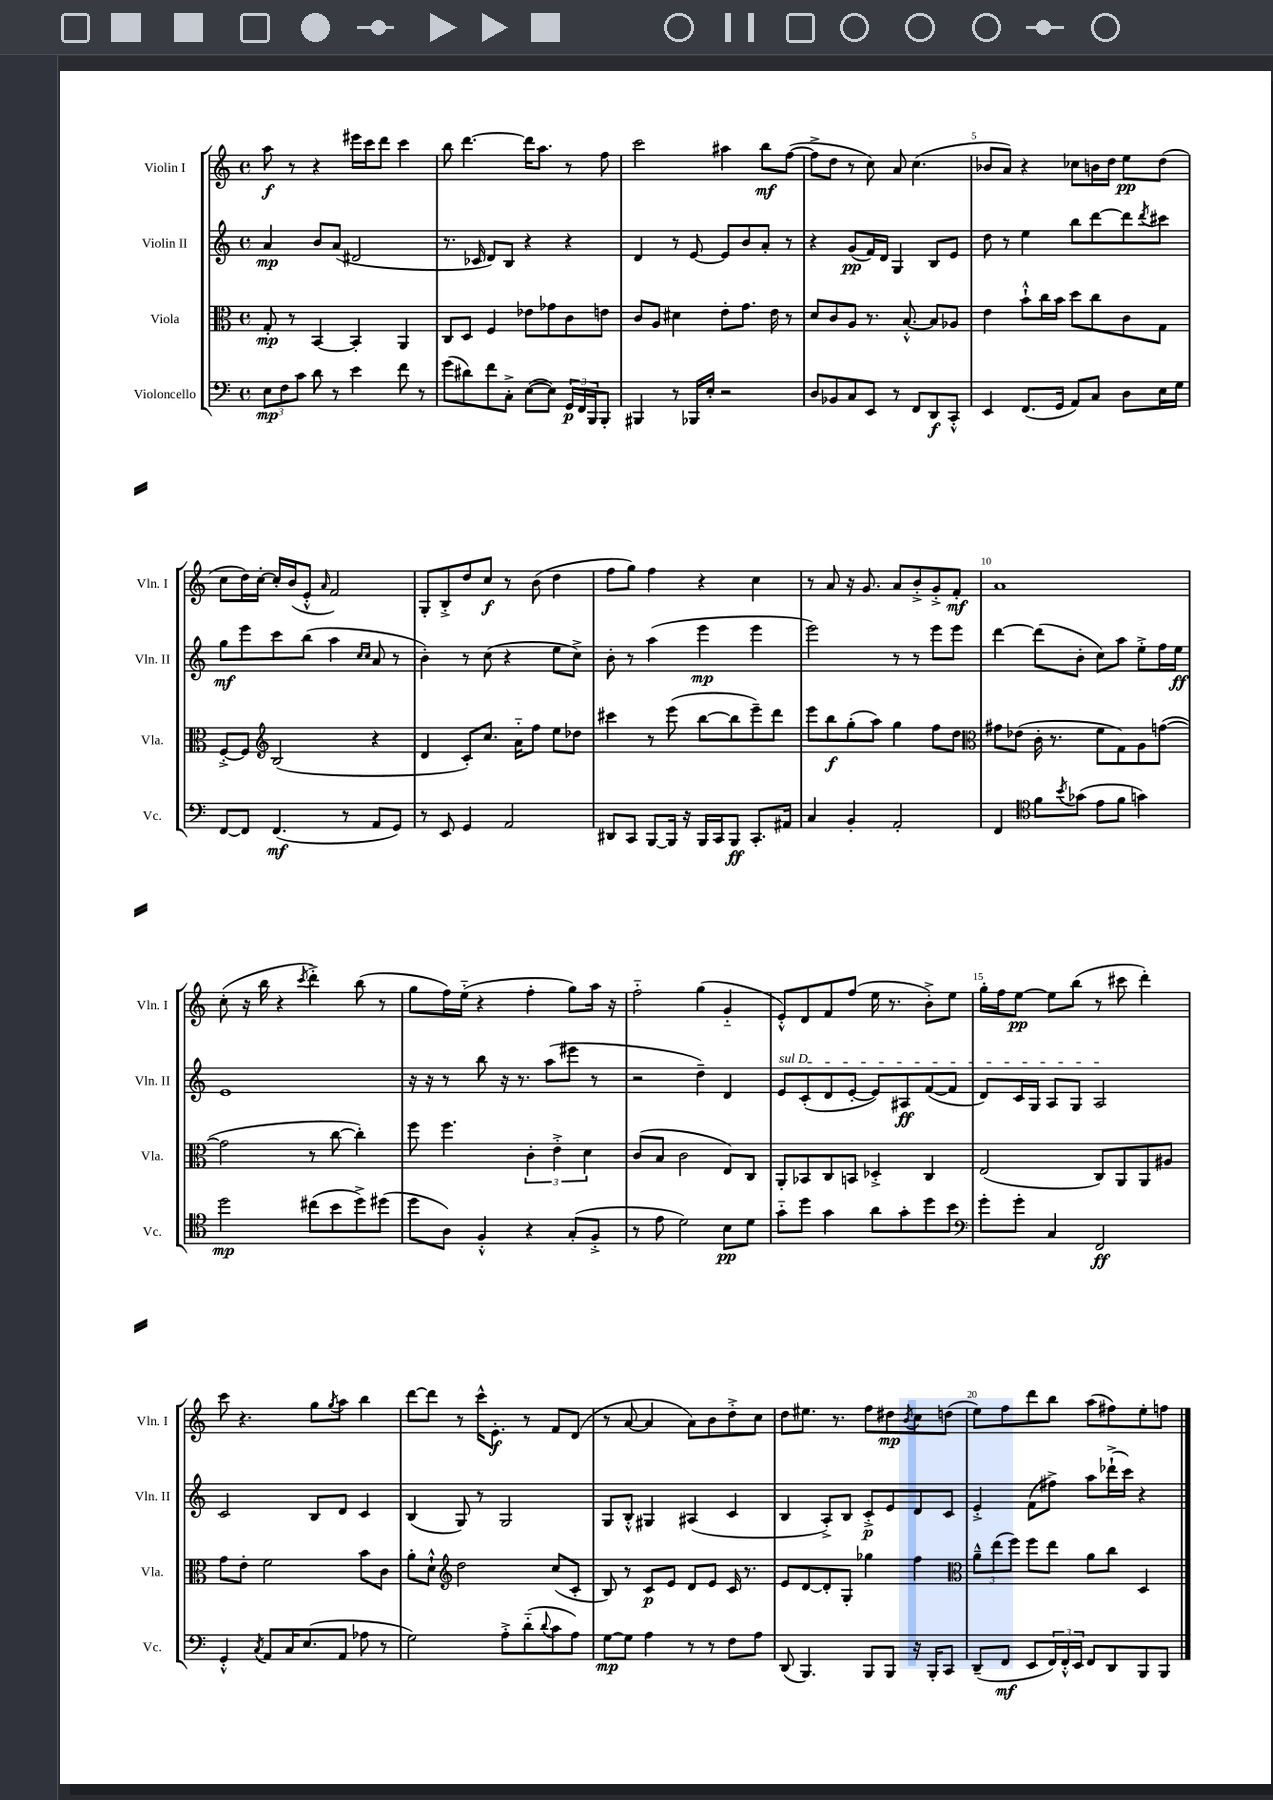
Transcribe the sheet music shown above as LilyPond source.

<<
\new StaffGroup <<
\new Staff = "s0" \with { instrumentName = "Violin I" shortInstrumentName = "Vln. I" } {
    \clef treble \key c \major \defaultTimeSignature \time 4/4
    a''8\f r8 r4 eis'''16 c'''16 d'''8 c'''4 |
    b''8 d'''4.~ d'''16 a''8. r8 f''8 |
    c'''2 ais''4 b''8\mf f''8~( |
    f''8-> d''8 r8 c''8) a'8 c''4.( |
    bes'8 a'8) r4 ces''8 b'16 d''16 e''8\pp d''8( |
    c''8 d''16) c''16~-. c''16-. b'16( e'8-.-^ \grace { a'16 } f'2) |
    g8-. b8-.-> d''8 c''8\f r8 b'8( d''4 |
    f''8 g''8) f''4 r4 c''4 |
    r8 a'8 r16 g'8. a'8 b'8-.-> g'8-.-> f'8-.\mf |
    a'1 |
    c''8-.( r16 b''16 r4 \acciaccatura { c'''8 } d'''4-.->) b''8( r8 |
    g''8 f''16) e''16-_( r4 f''4-. g''8) a''16 r16 |
    f''2-_ g''4( g'4-_ |
    e'8-.-^) d'8 f'8 f''8( e''16 r8. b'8-.->) e''8 |
    g''16-. f''16 e''8~\pp e''8 b''8( r8 cis'''8 d'''4-.) |
    c'''8 r4. g''8 \acciaccatura { g''8 } a''8 b''4 |
    d'''8~ d'''8 r8 c'''16-^ e'8.-.\f r8 f'8 d'8( |
    r8 a'8~ a'4 a'8) b'8 d''8-.-> c''8 |
    d''8 eis''8. r8. f''8 dis''8\mp \acciaccatura { b'8 } c''8 d''8( |
    e''8) f''8 d'''8 b''8 a''8( fis''8) e''8-. f''8 \bar "|." |
}
\new Staff = "s1" \with { instrumentName = "Violin II" shortInstrumentName = "Vln. II" } {
    \clef treble \key c \major \defaultTimeSignature \time 4/4
    a'4\mp b'8 a'8( dis'2 |
    r8. ces'16 d'8) b8 r4 r4 |
    d'4 r8 e'8~ e'8 b'8 a'8-. r8 |
    r4 g'8\pp( f'16) d'16 g4 b8 e'8 |
    d''8 r8 e''4 b''8 d'''8~ d'''8 \acciaccatura { d'''8 } cis'''8 |
    g''8\mf e'''8 c'''8 b''8( a''4 \grace { c''16 c''16 } a'8 r8 |
    b'4-.) r8 c''8( r4 e''8 c''8->) |
    b'8-. r8 a''4( e'''4\mp e'''4 |
    e'''2) r8 r8 e'''8 e'''8 |
    d'''4~ d'''8( b'8-. c''8) a''8 e''8-.-> f''16 e''16\ff |
    e'1 |
    r16 r16 r8 b''8 r16 r8. a''8( eis'''8 r8 |
    r2 d''4--) d'4 |
    \once \override TextSpanner.bound-details.left.text = \markup { \italic "sul D" } e'8\startTextSpan c'8-.( d'8 e'8~-. e'8) ais8\ff f'8~( f'8 |
    d'8) c'16 g16 a8 g8 a2\stopTextSpan |
    c'2 b8 d'8 c'4 |
    b4( g8) r8 g2 |
    g8 b8-.-^ gis4 ais4( c'4 |
    b4 a8-.->) b8 c'8-.->\p e'8 d'8 c'8 |
    e'4-.-> f'8( fis''8->) a''8 des'''16-!->( c'''16) r4 \bar "|." |
}
\new Staff = "s2" \with { instrumentName = "Viola" shortInstrumentName = "Vla." } {
    \clef alto \key c \major \defaultTimeSignature \time 4/4
    g8-.\mp r8 b,4~ b,4-. a,4 |
    c8 d8 f4 ees'8 ges'8 c'8 e'8 |
    c'8 a8 dis'4 e'8-. g'8. e'16 r8 |
    d'8 c'8 a8 r8. b8.~-.-^ b8 aes8 |
    e'4 b'8-!-^ c''16 b'16 d''8 c''8 c'8 g8 |
    f8~-.-> f8 \clef treble b2( r4 |
    d'4 c'8-.) c''8. a'16-_ f''8 e''8 des''8 |
    cis'''4 r8 e'''8( b''8~ b''8 e'''8--) d'''8 |
    e'''8 b''8\f g''8-.( a''8) g''4 f''8 d''8 |
    \clef alto gis'8 ees'8( c'16-. r8. f'8 g8) a8 g'8~( |
    g'2 r8 c''8~ c''4-.) |
    f''8 f''4. \tuplet 3/2 { c'4-. e'4-.-> d'4 } |
    c'8( b8 c'2 e8) c8 |
    a,8-. bes,8 c8 b,8 des4-.-> c4 |
    e2( c8) a,8 a,8 ais8 |
    g'8 e'8-. f'2 b'8 c'8 |
    a'8-. d'8-!-^ \clef treble d''2 c''8( c'8-. |
    b8) r8 c'8\p e'8 d'8 e'8 c'16 r8. |
    e'8 d'8~ d'8-. g8-. ges''4 f''4 |
    \clef alto \tuplet 3/2 { a'8---^ e''8( f''8) } f''8 e''8 a'8 c''8 d4 \bar "|." |
}
\new Staff = "s3" \with { instrumentName = "Violoncello" shortInstrumentName = "Vc." } {
    \clef bass \key c \major \defaultTimeSignature \time 4/4
    \tuplet 3/2 { e8\mp f8 c'8 } d'8 r8 e'4 f'8 r8 |
    g'8( dis'8) f'8 c8-.-> e8~( e8) \tuplet 3/2 { g,16\p f,16 b,,16 } b,,8-. |
    bis,,4 r8 bes,,16 e16-. r2 |
    d8 bes,8 c8 e,8 r8 f,8 d,8\f c,8-.-^ |
    e,4 f,8.( g,16 a,8) c8 d8 e16 g16 |
    f,8~ f,8 f,4.\mf( r8 a,8 g,8) |
    r8 e,8 g,4 a,2 |
    dis,8 c,8 b,,8~ b,,16 r16 b,,16 c,16 b,,8\ff c,8.-. ais,16 |
    c4 b,4-. a,2-. |
    f,4 \clef tenor f'8 \acciaccatura { b'8 } ges'8( e'8 f'8 g'4) |
    d''2\mp cis''8( b'8 d''8->) dis''8( |
    d''8 a8) f4-.-^ r4 g8-.( f8-.-> |
    r8 e'8 d'2) b8\pp d'8 |
    g'8-_ d''8 g'4 a'8 g'8-. d''8 b'8 |
    \clef bass g'8-. g'8-. c4 f,2\ff |
    g,4-.-^ \acciaccatura { c8 } a,8 c16 e8.( a,8 aes8 r8 |
    g2) a8-.-> d'8-_( \appoggiatura { d'8 } c'8 a8) |
    g8~\mp g8 a4 r8 r8 f8 a8 |
    d,8( b,,4.) b,,8 b,,8 r16 b,,16-. c,8 |
    d,8--( f,8\mf e,8 \tuplet 3/2 { f,16) f,16-.-^ e,16 } f,8 d,8 b,,8 b,,8 \bar "|." |
}
>>
>>
\layout { \context { \Score \override BarNumber.break-visibility = ##(#f #t #t) barNumberVisibility = #(every-nth-bar-number-visible 5) } }
